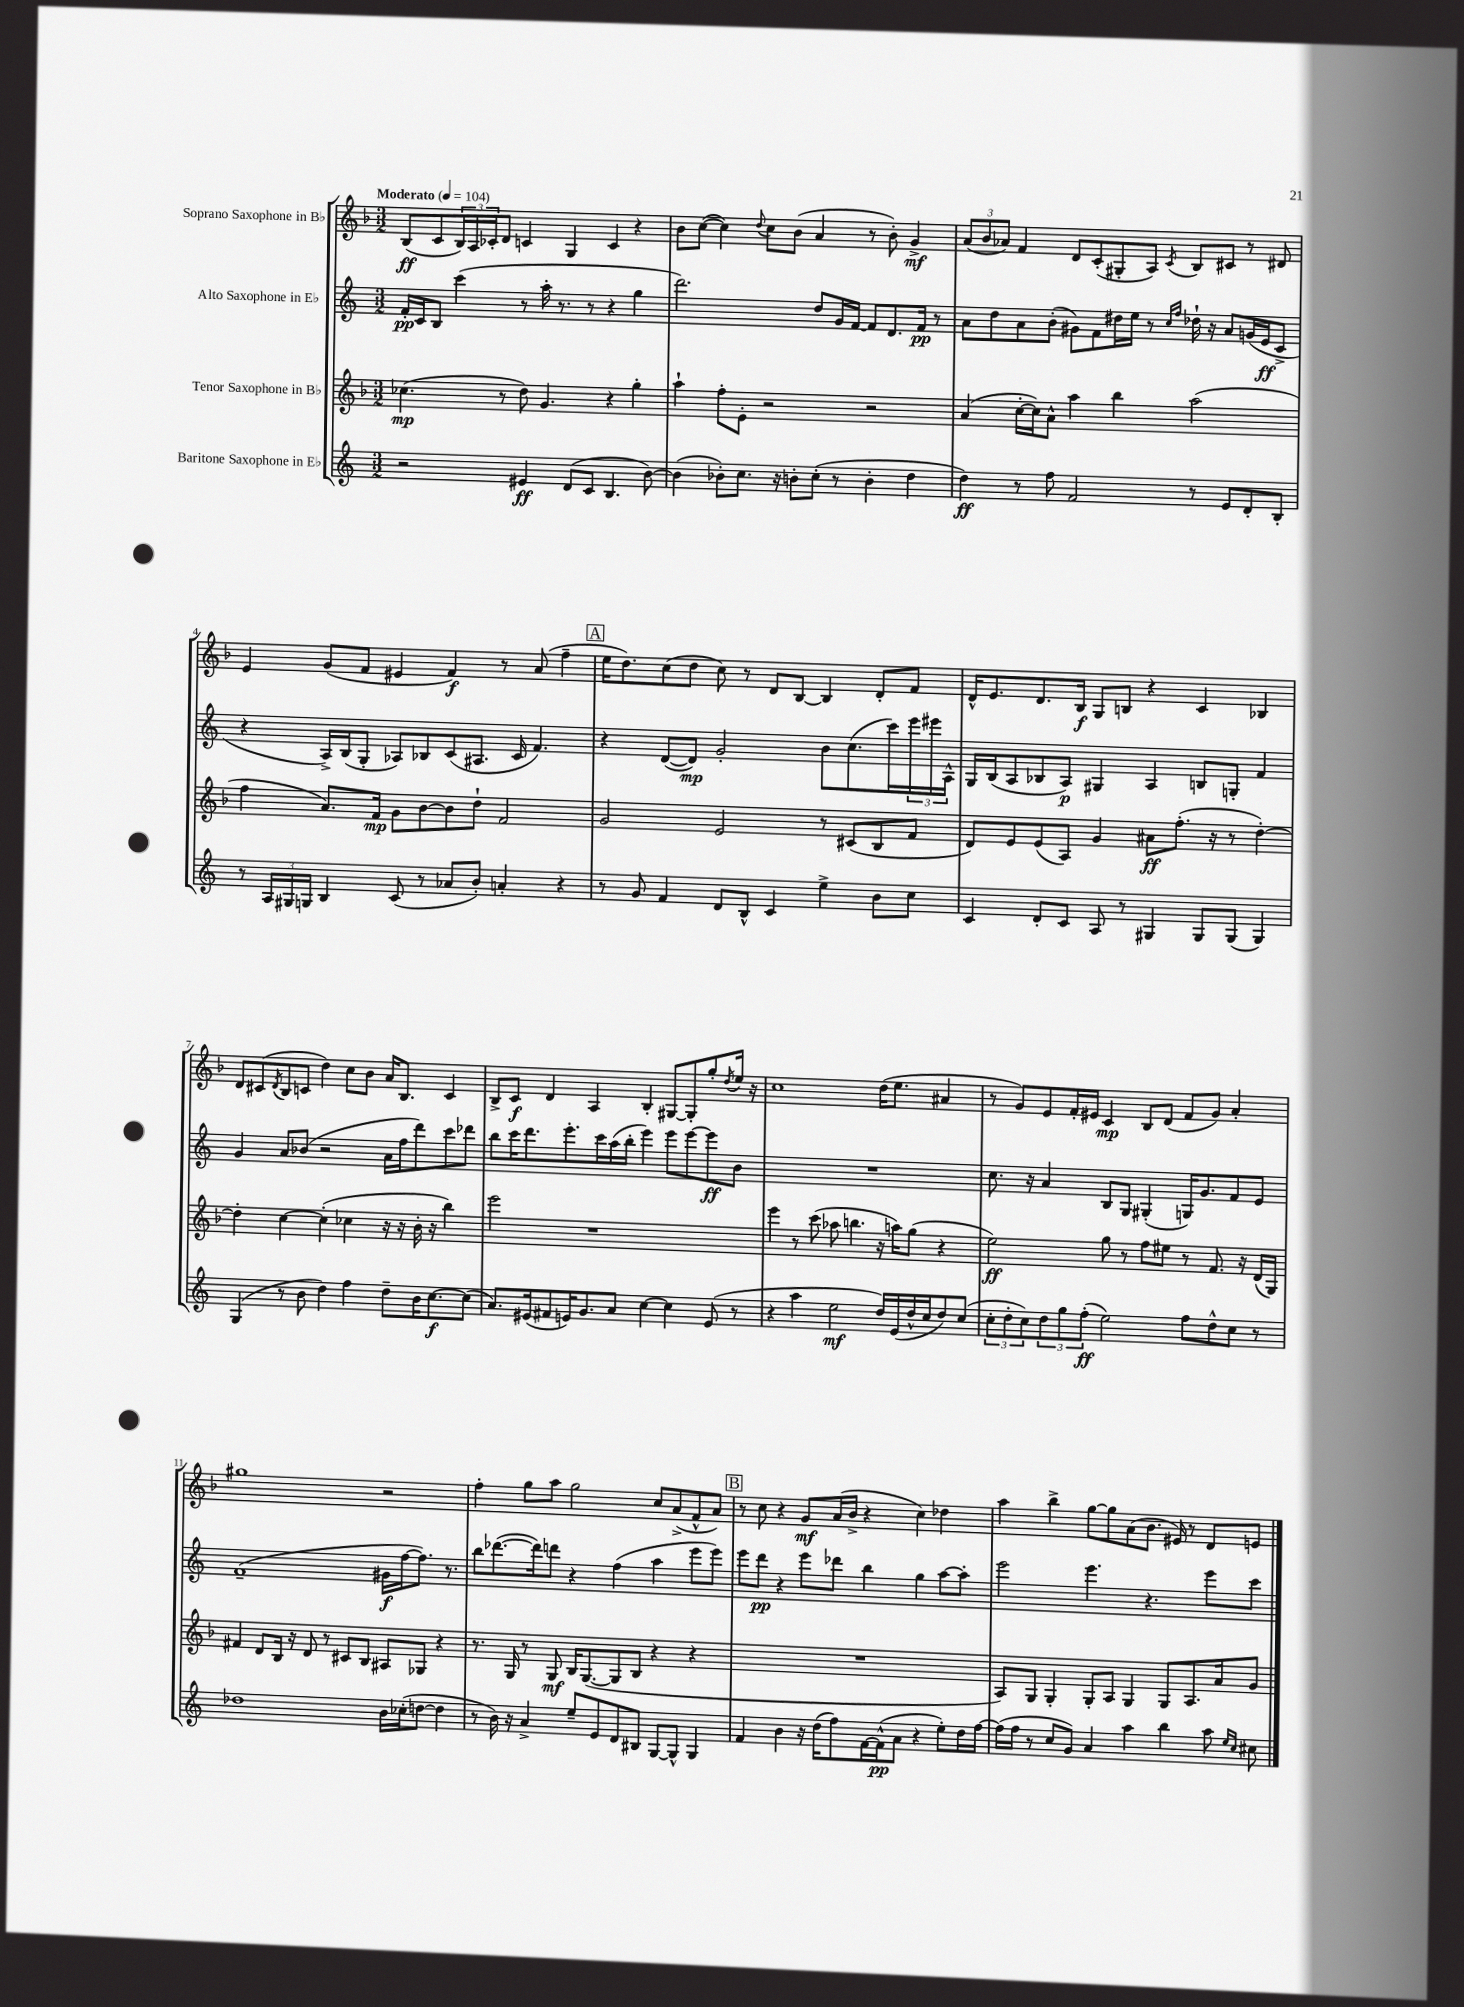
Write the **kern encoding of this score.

**kern	**dynam	**kern	**dynam	**kern	**dynam	**kern	**dynam
*part4	*part4	*part3	*part3	*part2	*part2	*part1	*part1
*staff4	*staff4	*staff3	*staff3	*staff2	*staff2	*staff1	*staff1
*I"Baritone Saxophone in E♭	*	*I"Tenor Saxophone in B♭	*	*I"Alto Saxophone in E♭	*	*I"Soprano Saxophone in B♭	*
*clefG2	*	*clefG2	*	*clefG2	*	*clefG2	*
*k[]	*	*k[b-]	*	*k[]	*	*k[b-]	*
*M3/2	*	*M3/2	*	*M3/2	*	*M3/2	*
*MM104	*	*MM104	*	*MM104	*	*MM104	*
=1	=1	=1	=1	=1	=1	=1	=1
!	!	!	!	!	!	!LO:TX:a:B:t=Moderato	!
2r	.	(4.cc-X\	mp	16f'/LL	pp	(8B-/L	ff
.	.	.	.	16c/J	.	.	.
.	.	.	.	8B/J	.	8c/	.
.	.	.	.	(4ccc\	.	24B-/L)	.
.	.	.	.	.	.	24A/	.
.	.	.	.	.	.	24c-X'/J	.
.	.	8r	.	.	.	8d/J	.
4e#X/	ff	8dd\)	.	8r	.	4cn/	.
.	.	4.g/	.	16aa'\	.	.	.
.	.	.	.	8.r	.	.	.
(8d/L	.	.	.	.	.	4G/	.
8c/J	.	.	.	8r	.	.	.
4.B/	.	4r	.	4r	.	4c/	.
.	.	4gg'\	.	4gg\	.	4r	.
[8b\)	.	.	.	.	.	.	.
=2	=2	=2	=2	=2	=2	=2	=2
(4b\]	.	4aa`\	.	2.ddd\)	.	8b-\L	.
.	.	.	.	.	.	([8cc\J	.
8b-X'\L)	.	8ff'\L	.	.	.	4cc\])	.
8.cc\J	.	8e'\J	.	.	.	.	.
.	.	.	.	.	.	8qqdd/	.
.	.	2r	.	.	.	8cc\L	.
16r	.	.	.	.	.	.	.
8bn'\L	.	.	.	.	.	(8b-\J	.
(8cc'\J	.	.	.	8dd/L	.	4a/	.
8r	.	.	.	16g/L	.	.	.
.	.	.	.	[16f/JJ	.	.	.
4b'\	.	2r	.	8f/L]	.	8r	.
.	.	.	.	8.d/	.	8b-'\)	.
4dd\	.	.	.	.	.	4g^/	mf
.	.	.	.	16f/Jk	pp	.	.
.	.	.	.	8r	.	.	.
=3	=3	=3	=3	=3	=3	=3	=3
4dd\)	ff	(4a/	.	8a\L	.	(12a/L	.
.	.	.	.	.	.	12b-/	.
.	.	.	.	8dd\	.	.	.
.	.	.	.	.	.	12a-X/J)	.
8r	.	[16cc'\LL	.	8a\	.	4f/	.
.	.	16cc\J])	.	.	.	.	.
8ff\	.	8a^^\J	.	(8b'\J	.	.	.
2f/	.	4aa\	.	8g#X\L)	.	8d/L	.
.	.	.	.	8f\	.	(8c'/	.
.	.	4bb-\	.	16dd#X\L	.	8G#X'/	.
.	.	.	.	16ee\JJ	.	.	.
.	.	.	.	8r	.	8A/J)	.
.	.	.	.	16qqcc/LL	.	.	.
.	.	.	.	16qqff/JJ	.	8qc/	.
8r	.	(2aa\	.	16dd-X`\	.	8B-/L	.
.	.	.	.	16r	.	.	.
8e/L	.	.	.	8a/L	.	8c#X/J	.
8d'/	.	.	.	(16gn/L	.	8r	.
.	.	.	.	16e/J	ff	.	.
8B'/J	.	.	.	8c^/J	.	8d#X/	.
!!LO:LB:g=z
=4	=4	=4	=4	=4	=4	=4	=4
8r	.	4ff\	.	4r	.	4e/	.
24A/LL	.	.	.	.	.	.	.
24G#X/	.	.	.	.	.	.	.
24Gn/JJ	.	.	.	.	.	.	.
4B/	.	8.a/L)	.	16A^/LL)	.	(8g/L	.
.	.	.	.	(16B/J	.	.	.
.	.	.	.	8G'/J	.	8f/J	.
.	.	16f/Jk	mp	.	.	.	.
(8c/	.	8g\L	.	8A-X/L)	.	4e#X/	.
8r	.	[8b-\	.	8B-X/	.	.	.
8a-X/L	.	8b-\]	.	(8c/	.	4f/)	f
8b'/J)	.	8dd`\J	.	8.A#X/J	.	.	.
4an'/	.	2f/	.	.	.	8r	.
.	.	.	.	16c/	.	.	.
.	.	.	.	4.f/)	.	(8a/	.
4r	.	.	.	.	.	4ff~\	.
!!LO:REH:place=s1:t=A
=5	=5	=5	=5	=5	=5	=5	=5
8r	.	2g/	.	4r	.	16ee\KL	.
.	.	.	.	.	.	8.dd\)	.
8g/	.	.	.	.	.	.	.
4f/	.	.	.	([8d/L	.	(8cc\	.
.	.	.	.	8d/J])	mp	8dd\J	.
8d/L	.	2e/	.	2g'/	.	8cc\)	.
8B^^/J	.	.	.	.	.	8r	.
4c/	.	.	.	.	.	8d/L	.
.	.	.	.	.	.	[8B-/J	.
4ee^\	.	8r	.	8b\L	.	4B-/]	.
.	.	(8c#X/L	.	(8.cc\	.	.	.
8b\L	.	8B-/	.	.	.	8d'/L	.
.	.	.	.	16ccc\L)	.	.	.
8cc\J	.	8f/J	.	24eee\	.	8f/J	.
.	.	.	.	24eee#X\	.	.	.
.	.	.	.	24A^^\JJ	.	.	.
=6	=6	=6	=6	=6	=6	=6	=6
4c/	.	8d/L)	.	16G/LL	.	16d^^/KL	.
.	.	.	.	(16B/J	.	8.e/	.
.	.	8e/	.	8A/	.	.	.
8d'/L	.	(8e/	.	8B-X/	.	8.d/	.
8c/J	.	8A/J)	.	8A/J)	p	.	.
.	.	.	.	.	.	16B-/Jk	f
8A/	.	4g/	.	4G#X/	.	8G/L	.
8r	.	.	.	.	.	8Bn/J	.
4G#X/	.	8a#X\L	ff	4A/	.	4r	.
.	.	(8.ff'\J	.	.	.	.	.
8G#/L	.	.	.	8Bn/L	.	4c/	.
.	.	16r	.	.	.	.	.
(8G#/J	.	8r	.	8Gn'/J	.	.	.
4G#/)	.	[4dd'\)	.	4f/	.	4B-X/	.
!!LO:LB:g=z
=7	=7	=7	=7	=7	=7	=7	=7
(4G/	.	4dd'\]	.	4g/	.	8d/L	.
.	.	.	.	.	.	(8c#X/	.
.	.	.	.	.	.	8qd/	.
8r	.	[4cc\	.	8a/L	.	8B-/	.
8b\	.	.	.	(8b-X/J	.	8cn/J	.
4dd\)	.	(4cc'\]	.	2r	.	4dd\)	.
4ff\	.	4cc-X\	.	.	.	8cc\L	.
.	.	.	.	.	.	8b-\J	.
8dd~\L	.	16r	.	16a\LL	.	16a/KL	.
.	.	16r	.	16ff\J	.	8.B-/J	.
16b\K	.	16b-'\	.	8ddd\)	.	.	.
[8.cc\	f	16r	.	.	.	.	.
.	.	4bb-\)	.	8ccc\	.	4c/	.
(8cc\J]	.	.	.	8ddd-X\J	.	.	.
=8	=8	=8	=8	=8	=8	=8	=8
8.a/L)	.	2eee\	.	8bb\L	.	8B-^/L	.
.	.	.	.	16ccc\K	.	8c/J	f
(16e#X/k	.	.	.	8.ddd\	.	.	.
8f#X/	.	.	.	.	.	4d/	.
16en/K)	.	.	.	8.eee'\	.	.	.
8.g/	.	.	.	.	.	.	.
.	.	1r	.	.	.	4A/	.
.	.	.	.	16ccc\L	.	.	.
8a/J	.	.	.	(16aa\	.	.	.
.	.	.	.	16bb'\JJ	.	.	.
[4cc\	.	.	.	4eee\)	.	4B-'/	.
4cc\]	.	.	.	8eee\L	.	[8G#X/L	.
.	.	.	.	[8eee\	.	8G#'/]	.
(8e/	.	.	.	8eee\]	ff	8gg'/	.
.	.	.	.	.	.	8qdd/	.
8r	.	.	.	8b\J	.	16ee/Jk	.
.	.	.	.	.	.	16r	.
=9	=9	=9	=9	=9	=9	=9	=9
4r	.	4eee\	.	1.r	.	1cc	.
4aa\	.	8r	.	.	.	.	.
.	.	(8ccc\	.	.	.	.	.
2ee\	mf	8aa-X\	.	.	.	.	.
.	.	4.bbn\	.	.	.	.	.
16dd/LL)	.	16r	.	.	.	(16dd\KL	.
(16e/	.	16aan\KL)	.	.	.	8.ee\J	.
16dd^^/	.	(8gg\J	.	.	.	.	.
16cc/J	.	.	.	.	.	.	.
8dd/)	.	4r	.	.	.	4a#X/	.
(8cc/J	.	.	.	.	.	.	.
=10	=10	=10	=10	=10	=10	=10	=10
12cc'\L	.	2ee\)	ff	8.cc\	.	8r	.
12dd'\	.	.	.	.	.	.	.
.	.	.	.	.	.	8g/L)	.
12cc\)	.	.	.	.	.	.	.
.	.	.	.	16r	.	.	.
12dd\	.	.	.	4a/	.	8e/	.
12gg\	.	.	.	.	.	.	.
.	.	.	.	.	.	16f'/L	.
(12ff'\J	ff	.	.	.	.	.	.
.	.	.	.	.	.	16e#X/JJ	.
2ee\)	.	8gg\	.	8B/L	.	4c/	mp
.	.	8r	.	8G/J	.	.	.
.	.	8ff\L	.	(4G#X'/	.	8B-/L	.
.	.	8ee#X\J	.	.	.	(8d/J	.
8ff\L	.	8r	.	16Gn/KL)	.	8f/L	.
.	.	.	.	8.g/	.	.	.
8dd^^\	.	8.f/	.	.	.	8g/J)	.
8cc\J	.	.	.	8f/	.	4a'/	.
.	.	16r	.	.	.	.	.
8r	.	(16d/LL	.	8e/J	.	.	.
.	.	16G/JJ)	.	.	.	.	.
!!LO:LB:g=z
=11	=11	=11	=11	=11	=11	=11	=11
1dd-X	.	4f#X/	.	(1f~	.	1gg#X	.
.	.	8d/L	.	.	.	.	.
.	.	16B-/Jk	.	.	.	.	.
.	.	16r	.	.	.	.	.
.	.	8d/	.	.	.	.	.
.	.	8r	.	.	.	.	.
.	.	8c#X/L	.	.	.	.	.
.	.	8B-/J	.	.	.	.	.
16b\LL	.	8A#X/L	.	16g#X\LL	f	2r	.
(16cc-X'\J	.	.	.	[16ff\J	.	.	.
[8ddn\J	.	8G-X/J	.	8.ff\J])	.	.	.
4dd\]	.	4r	.	.	.	.	.
.	.	.	.	8.r	.	.	.
=12	=12	=12	=12	=12	=12	=12	=12
8r	.	8.r	.	8bb\L	.	4ff'\	.
16b\)	.	.	.	([8.ddd-X\	.	.	.
16r	.	16G/	.	.	.	.	.
4a^/	.	8r	.	.	.	8gg\L	.
.	.	.	.	16ddd-\k])	.	.	.
.	.	8G/	mf	8dddn\J	.	8aa\J	.
8ee~/L	.	16B-/KL	.	4r	.	2gg\	.
.	.	([8.G/	.	.	.	.	.
8e/	.	.	.	.	.	.	.
8d/	.	8G/]	.	(4ff\	.	.	.
8B#X/J	.	8B-/J	.	.	.	.	.
[8G/L	.	4r	.	4aa\	.	8cc/L	.
8G^^/J]	.	.	.	.	.	(8a^/	.
4G/	.	4r	.	8eee\L	.	8f^^/	.
.	.	.	.	8eee\J)	.	8a/J)	.
!!LO:REH:place=s1:t=B
=13	=13	=13	=13	=13	=13	=13	=13
4f/	.	1.r	.	8eee\L	.	8r	.
.	.	.	.	8ddd\J	pp	8cc\	.
4b\	.	.	.	4r	.	4r	.
16r	.	.	.	8eee\L	.	8g/L	mf
(16dd\KL	.	.	.	.	.	.	.
8ff\)	.	.	.	8ddd-X\J	.	(16a/L	.
.	.	.	.	.	.	16b-^/JJ	.
[16f\L	.	.	.	4bb\	.	4r	.
(16f^^\J]	pp	.	.	.	.	.	.
8a\J	.	.	.	.	.	.	.
4r	.	.	.	4gg\	.	4cc\)	.
8ee'\L)	.	.	.	[8aa\L	.	4dd-X\	.
16dd\L	.	.	.	8aa'\J]	.	.	.
[16ff\JJ	.	.	.	.	.	.	.
=14	=14	=14	=14	=14	=14	=14	=14
(16ff\LL]	.	8A/L)	.	2eee\	.	4aa\	.
16ff\JJ	.	.	.	.	.	.	.
8r	.	8G/J	.	.	.	.	.
8cc/L	.	4G'/	.	.	.	4bb-^\	.
8g/J)	.	.	.	.	.	.	.
4a/	.	8G'/L	.	4.eee\	.	[8gg\L	.
.	.	8A/J	.	.	.	8gg\]	.
4aa\	.	4G/	.	.	.	(8a\	.
.	.	.	.	4.r	.	8.b-\J	.
4bb\	.	8G/L	.	.	.	.	.
.	.	.	.	.	.	16e#X/)	.
.	.	8.A/	.	.	.	8r	.
8aa\	.	.	.	8eee\L	.	8d/L	.
.	.	16a/k	.	.	.	.	.
16qqee/LL	.	.	.	.	.	.	.
16qqcc/JJ	.	.	.	.	.	.	.
8cc#X\	.	8g/J	.	8ccc\J	.	8en/J	.
==	==	==	==	==	==	==	==
*-	*-	*-	*-	*-	*-	*-	*-
